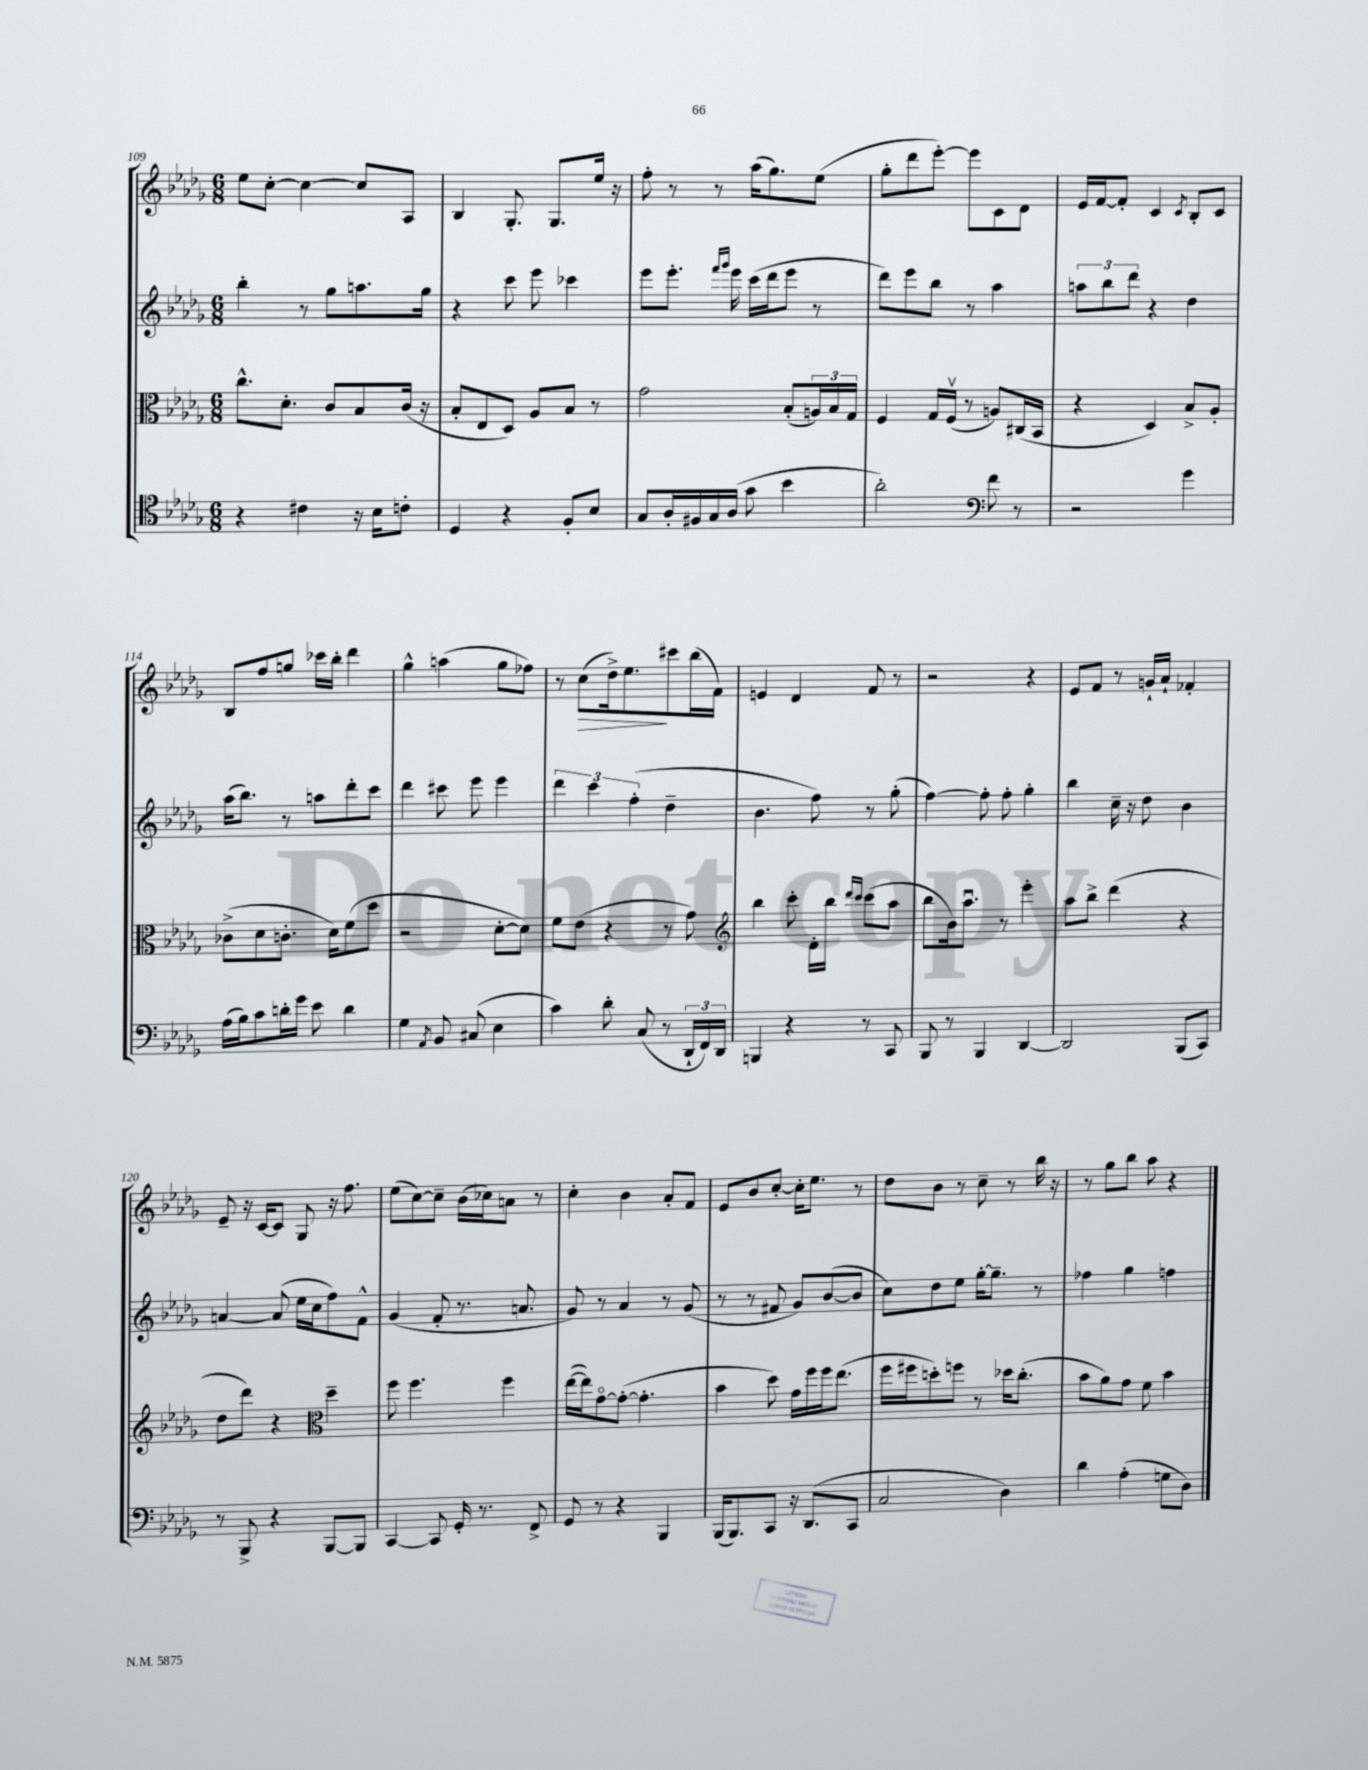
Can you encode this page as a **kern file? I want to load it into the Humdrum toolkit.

**kern	**kern	**kern	**kern
*staff4	*staff3	*staff2	*staff1
*clefC4	*clefC3	*clefG2	*clefG2
*k[b-e-a-d-g-]	*k[b-e-a-d-g-]	*k[b-e-a-d-g-]	*k[b-e-a-d-g-]
*M6/8	*M6/8	*M6/8	*M6/8
4r	8.cc^^\L	4bb-'\	8ee-\L
.	.	.	[8cc'\J
.	8.d-'\J	.	.
4c#\	.	8r	4cc\_
.	8c/L	8gg-\L	.
16r	8B-/	8.aa\	8cc/]L
16B-\LK	.	.	.
8c'\J	(16c/Jk	.	8A-/J
.	16r	16gg-\Jk	.
=	=	=	=
4D-/	8B-'/L	4r	4B-/
.	8E-/	.	.
4r	8D-/J)	8ccc\	8.G-'/
.	8A-/L	8eee-\	.
.	.	.	8.G-/L
8F'/L	8B-/J	4ccc-\	.
8B-/J	8r	.	16ee-/Jk
.	.	.	16r
=	=	=	=
8G-/L	2g-\	8eee-\L	8ff'\
16A-'/L	.	8.eee-'\J	8r
16F#/	.	.	.
16G-/	.	.	8r
.	.	16qqfff/LL	.
.	.	16qqggg-/JJ	.
(16A-/JJ	.	16eee-\	.
8g-\	.	(16ccc\LL	(16aa-\LK
.	.	16ddd-\J	8.gg-\)
4b-\	(8B-'/L	8eee-\J	.
.	24A/L)	8r	(8ee-\J
.	24B-/	.	.
.	24G-/JJ	.	.
=	=	=	=
2a-'\)	4F/	8ddd-\L)	8gg-'\L
.	.	8eee-\	8ddd-\
.	16G-/LL	8bb-\J	[8eee-'\J)
.	(16Fv/JJ	.	.
.	8r	8r	8eee-\]L
*clefF4	*	*	*
8f\	8A/L)	4aa-\	8c\
8r	(16C#/L	.	8d-\J
.	16BB-/JJ	.	.
=	=	=	=
2r	4r	12aa\L	16e-/LL
.	.	.	[16f/J
.	.	12bb-\	.
.	.	.	8f'/]J
.	.	12ddd-\J	.
.	4D-/)	4r	4c/
.	.	.	8qc/
4g-\	8B-^/L	4dd-\	8B-'/L
.	8A-'/J	.	8c/J
=	=	=	=
(16A-\LL	(8c-^\L	(16aa-\LK	8B-/L
16B-\J)	.	8.bb-\J)	.
8c\	8d-\	.	8ff/
16d'\L	8.c'\J	8r	8gg/J
16g-\JJ	.	.	.
8e-\	.	8aa\L	16ccc-\LL
.	16d-\LK)	.	16bb-'\JJ
4d\	(8f\	8ddd-'\	4ddd-\
.	8dd-\J	8ccc\J	.
=	=	=	=
4G-\	2r	4ddd-\	4gg-^^\
8qAA-/	.	.	.
8BB-/	.	8ccc#\	(4aa\
(8C#/	.	8eee-\	.
4E-\	[8d-'\L	4eee-\	8gg-\L
.	8d-\]J)	.	8ff-\J)
=	=	=	=
4c\)	8f\L	6ddd-\	8r
.	(8e-\J	.	(8cc\L
.	.	6ccc\	.
8d-'\	4r	.	16dd-^\k)
.	.	.	8.ee-\
.	.	(6ff'\	.
(8C/	.	.	.
8r	8r	4dd-~\	8ccc#\
24DD-`/LL	8g-\)	.	(16bb-\L
24FF/)	.	.	.
.	.	.	16f\JJ)
24DD-/JJ	.	.	.
=	=	=	=
*	*clefG2	*	*
4BBB/	4bb-\	4.b-\	4e/
4r	8ccc'\	.	4d-/
.	16d-'\LL	8ff\)	.
.	16bb-\JJ	.	.
.	16qqddd-/LL	.	.
.	16qqccc/JJ	.	.
8r	(8ccc\L	8r	8f/
8CC/	8aa-\J	(8gg-'\	8r
=	=	=	=
8BBB-/	8bb-\L	[4ff\)	2r
8r	16b-\k)	.	.
.	8.aa-u\J	.	.
4BBB-/	.	8ff'\]	.
.	8r	8ff'\	.
[4DD-/	4eee-'\	4gg-'\	4r
=	=	=	=
2DD-/]	8aa-\L	4bb-\	8e-/L
.	8bb-^\J	.	8f/J
.	(4ddd-\	16cc~\	8r
.	.	16r	.
.	.	8dd-\	16g`/LL
.	.	.	16a-`/JJ
(8BBB-/L	4r	4b-\	4f-'/
8CC/J)	.	.	.
=	=	=	=
8r	8dd-\L	[4a/	8e-~/
8BBB-^/	8ddd-\J)	.	16r
.	.	.	[16c/LK
4r	4r	(8a/]	8c/]J
.	.	16ee-\LL	8G-/
.	.	16cc\J	.
*	*clefC3	*	*
[8BBB-/L	4dd-~\	8ff\)	16r
.	.	.	8.ff\
8BBB-/]J	.	8f^^\J	.
=	=	=	=
[4CC/	8ff\	(4g-/	(8ee-\L
.	4.ff\	.	[8cc\)
8CC/]	.	8f'/	8cc~\]J
16GG-'/	.	8.r	(16b-\LL
8.r	.	.	16cc-\J)
.	4ff\	.	8a\J
.	.	8.a/	.
8FF^/	.	.	8r
=	=	=	=
8GG-/	([16ee-\LL	8g-/)	4cc'\
.	16ee-\]J)	.	.
8r	[8g-o\	8r	.
4r	(8g-'\_J	4a-/	4b-\
.	4.g-'\]	.	.
4BBB-/	.	8r	8a-'/L
.	.	(8g-/	8f/J
=	=	=	=
(16BBB-/LK	4b-\	8r	8e-/L
8.BBB-/)	.	.	.
.	.	8r	8b-/
8CC/J	8dd-\)	8f#/	[8cc'/J
16r	16g-\LL	8g-/L)	16cc'\]LK
(8.DD-/L	16ff\	.	8.ee-\J
.	16ff\J	([8b-/	.
.	(8.ee-\J	.	.
8CC/J	.	8b-/]J	8r
=	=	=	=
2C/	16ff\LL	8cc\L)	8dd-\L
.	16ff#\J	.	.
.	8dd'\)	8dd-\	8b-\J
.	8ff\J	8ee-\J	8r
.	8r	[16gg-'\LK	8cc~\
.	.	8.gg-~\]J	.
4D-\)	16dd-\LK	.	8r
.	(8.cc'\J	.	.
.	.	8r	16bb-\
.	.	.	16r
=	=	=	=
4d-\	8b-\L	4ff-\	8r
.	8a-\)	.	8gg-\L
(4A-'\	8g-\J	4gg-\	8bb-\J
.	8f\	.	8aa-\
8G\L	4b-\	4ff\	4r
8D-\J)	.	.	.
==	==	==	==
*-	*-	*-	*-
